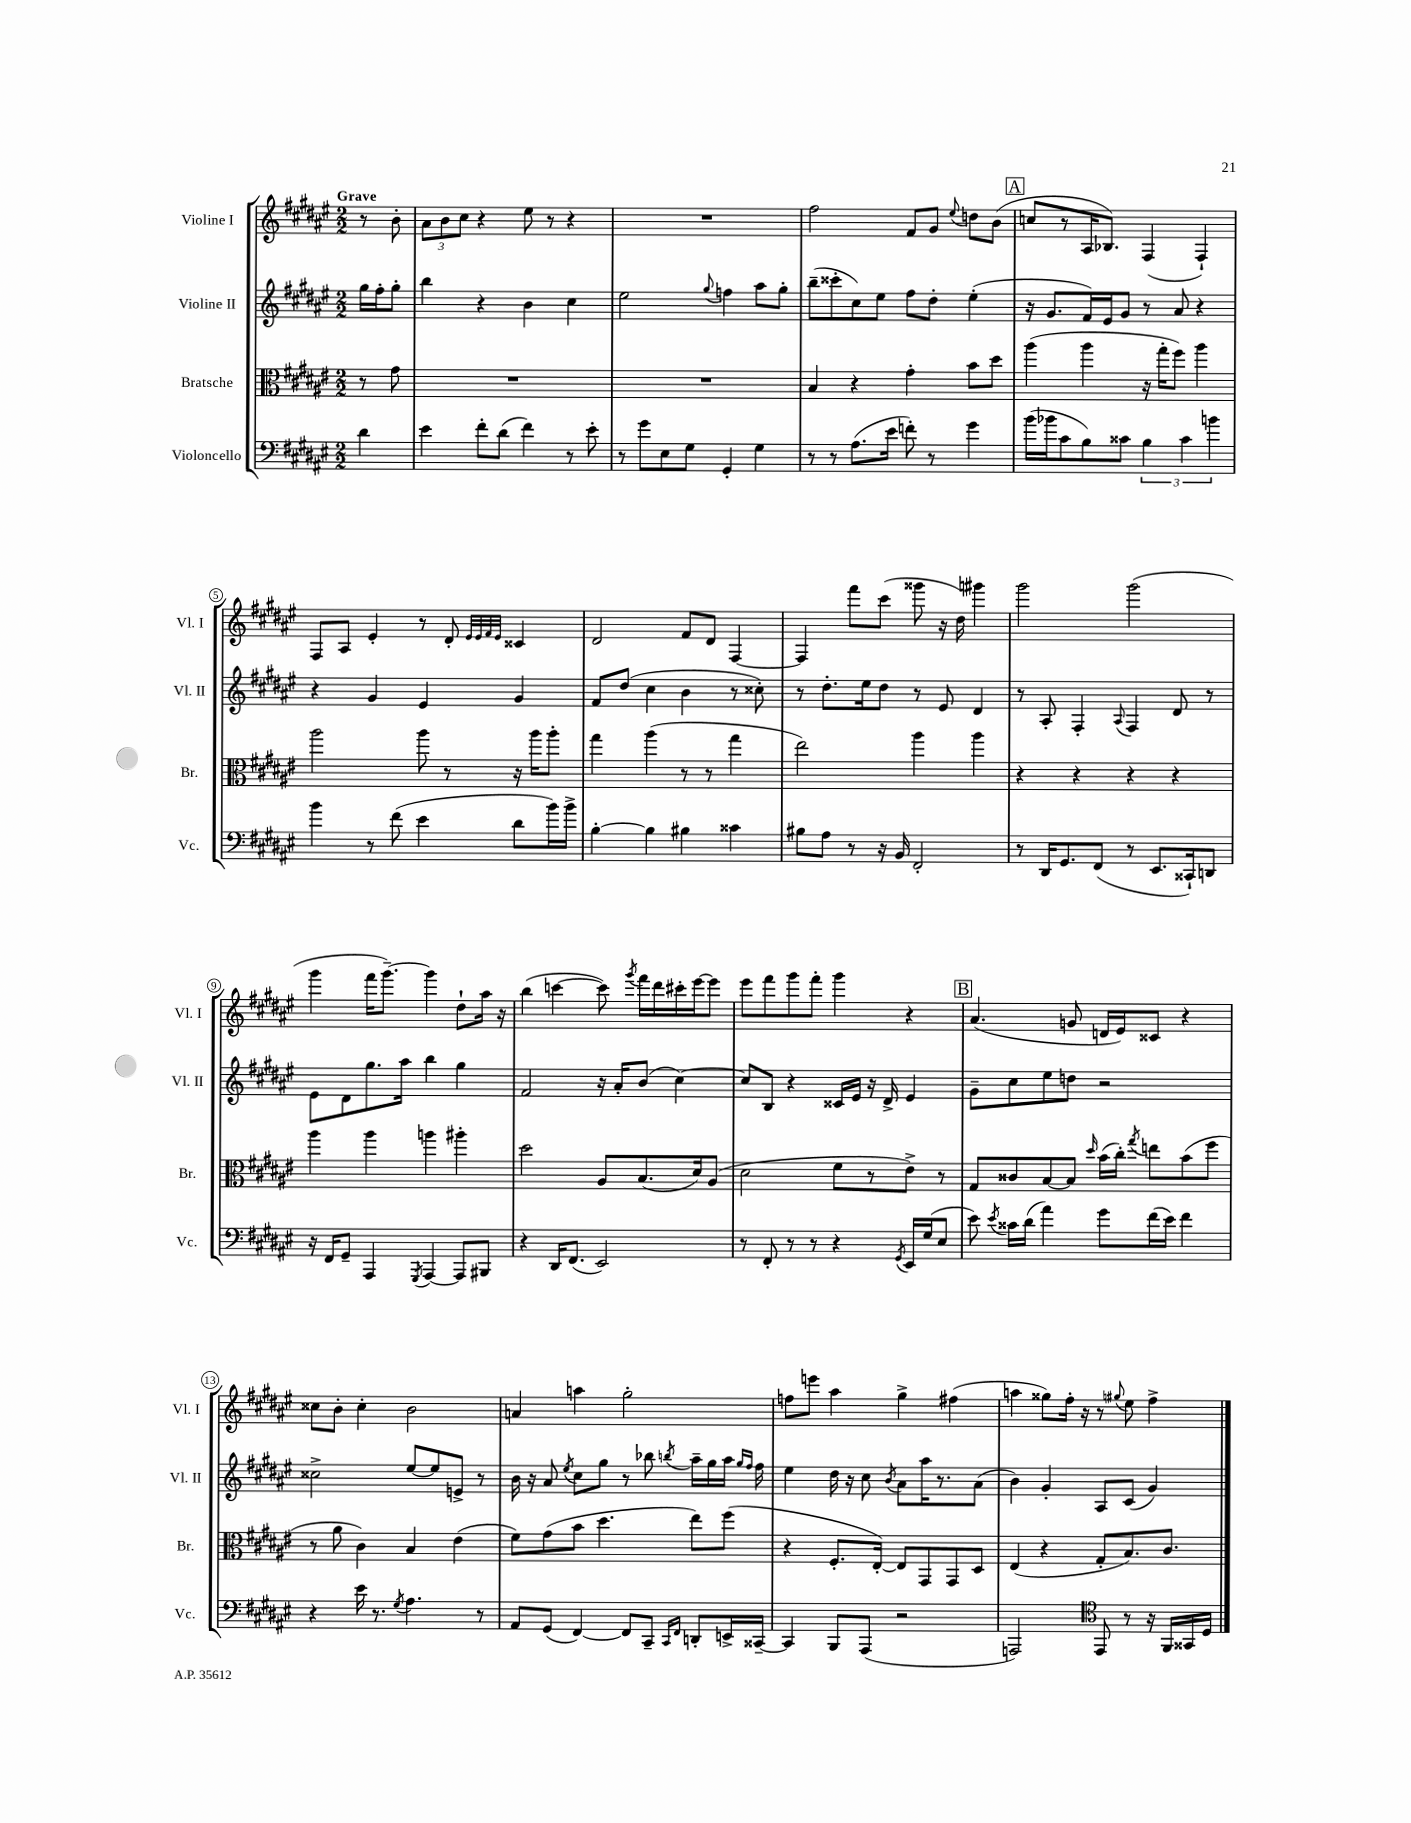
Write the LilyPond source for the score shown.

<<
\new StaffGroup <<
\new Staff = "s0" \with { instrumentName = "Violine I" shortInstrumentName = "Vl. I" } {
    \clef treble \key fis \major \numericTimeSignature \time 2/2 \partial 4 \tempo "Grave"
    \autoBeamOff r8 b'8-. |
    \tuplet 3/2 { ais'8[ b'8 cis''8] } r4 eis''8 r8 r4 |
    R1 |
    fis''2 fis'8[ gis'8] \appoggiatura { eis''8 } d''8[ b'8]( |
    \mark \markup { \box "A" } c''8[ r8 ais16 bes8.]) fis4( fis4-!) |
    fis8[ ais8] eis'4-. r8 dis'8-. \grace { eis'32[ eis'32 fis'32 eis'32] } cisis'4 |
    dis'2 fis'8[ dis'8] fis4~ |
    fis4 fis'''8[ cis'''8]( gisis'''8 r16 dis''16) gis'''4 |
    gis'''2 gis'''2( |
    gis'''4 fis'''16[ gis'''8.]~--) gis'''4 dis''8[-! ais''16] r16 |
    b''4( c'''4~ c'''8) \acciaccatura { gis'''8 } fis'''16[ dis'''16 cis'''16-. eis'''16~ eis'''8] |
    eis'''8[ fis'''8 gis'''8 fis'''8]-. gis'''4 r4 |
    \mark \markup { \box "B" } ais'4.( g'8 d'16[ eis'16) cisis'8] r4 |
    cisis''8[ b'8]-. cisis''4-. b'2 |
    a'4 a''4 gis''2-. |
    f''8[ e'''8] ais''4 gis''4-> fis''4( |
    a''4 gisis''8[) fis''16]-. r16 r8 \appoggiatura { gis''8 } eis''8 fis''4-> \bar "|." |
}
\new Staff = "s1" \with { instrumentName = "Violine II" shortInstrumentName = "Vl. II" } {
    \clef treble \key fis \major \numericTimeSignature \time 2/2 \partial 4
    \autoBeamOff gis''16[ fis''16-. gis''8]-. |
    b''4 r4 b'4 cis''4 |
    eis''2 \appoggiatura { gis''8 } f''4 ais''8[ gis''8]-. |
    b''8[--( cisis'''8-. cis''8) eis''8] fis''8[ dis''8]-. eis''4-.( |
    \mark \markup { \box "A" } r16 gis'8.[ fis'16) eis'16 gis'8] r8 ais'8 r4 |
    r4 gis'4 eis'4 gis'4 |
    fis'8[ dis''8]( cis''4 b'4 r8 cisis''8-.) |
    r8 dis''8.[-. eis''16 dis''8] r8 eis'8 dis'4 |
    r8 ais8-. fis4-. \appoggiatura { ais8 } fis4 dis'8 r8 |
    eis'8[ dis'8 gis''8. ais''16] b''4 gis''4 |
    fis'2 r16 ais'16[-. b'8]( cis''4~) |
    cis''8[ b8] r4 cisis'16[ eis'16] r16 dis'16-> eis'4 |
    \mark \markup { \box "B" } gis'8[-- cis''8 eis''8 d''8] r2 |
    cisis''2-> eis''8[~ eis''8 e'8]-> r8 |
    b'16 r16 ais'8 \acciaccatura { eis''8 } cis''8[ gis''8] r8 bes''8 \acciaccatura { b''8 } ais''16[-- gis''16 ais''16] \grace { gis''16[ fis''16] } fis''16 |
    eis''4 dis''16 r16 cis''8 \acciaccatura { b'8 } ais'8[ ais''16 r8. ais'8]( |
    b'4) gis'4-. ais8[ cis'8]( gis'4) \bar "|." |
}
\new Staff = "s2" \with { instrumentName = "Bratsche" shortInstrumentName = "Br." } {
    \clef alto \key fis \major \numericTimeSignature \time 2/2 \partial 4
    \autoBeamOff r8 gis'8 |
    R1 |
    R1 |
    b4 r4 gis'4-. b'8[ dis''8] |
    \mark \markup { \box "A" } ais''4( ais''4 r16 gis''16[-. fis''8]) ais''4 |
    ais''2 ais''8 r8 r16 ais''16[ ais''8]-. |
    gis''4 ais''4( r8 r8 gis''4 |
    eis''2) ais''4 ais''4 |
    r4 r4 r4 r4 |
    ais''4 ais''4 a''4 ais''4-. |
    dis''2 ais8[ b8.( dis'16) ais8]( |
    dis'2 fis'8[ r8 eis'8]->) r8 |
    \mark \markup { \box "B" } gis8[ cisis'8 b8~ b8] \grace { dis''16 } b'16[( cis''16]-.) \acciaccatura { gis''8 } e''8[ b'8( fis''8] |
    r8 ais'8 cis'4) b4 eis'4( |
    fis'8[) gis'8( b'8] dis''4. eis''8[) fis''8]( |
    r4 fis8.[-. eis16]~-.) eis8[ gis,8 gis,8 dis8] |
    eis4( r4 gis8[-. b8.) cis'8.] \bar "|." |
}
\new Staff = "s3" \with { instrumentName = "Violoncello" shortInstrumentName = "Vc." } {
    \clef bass \key fis \major \numericTimeSignature \time 2/2 \partial 4
    \autoBeamOff dis'4 |
    eis'4 fis'8[-. dis'8]( fis'4) r8 eis'8-. |
    r8 gis'8[ eis8 gis8] gis,4-. gis4 |
    r8 r8 ais8.[( eis'16] f'8-.) r8 gis'4 |
    \mark \markup { \box "A" } b'16[( bes'16 cis'8 b8) cisis'8] \tuplet 3/2 { b4 cisis'4 b'4 } |
    b'4 r8 fis'8( eis'4 dis'8[ b'16) b'16]-> |
    b4~-. b4 bis4 cisis'4 |
    bis8[ ais8] r8 r16 b,16 fis,2-. |
    r8 dis,16[ gis,8. fis,8]( r8 eis,8.[ cisis,16-!) d,8] |
    r16 fis,16[ gis,8]-- ais,,4 \acciaccatura { gis,,8 } ais,,4~ ais,,8[ bis,,8] |
    r4 dis,16[ fis,8.]( eis,2) |
    r8 fis,8-. r8 r8 r4 \acciaccatura { gis,8 } eis,16[ gis16( eis8] |
    \mark \markup { \box "B" } eis'8) \acciaccatura { eis'8 } cisis'16[ dis'16]( ais'4) gis'8[ fis'16( eis'16]) fis'4 |
    r4 eis'16 r8. \acciaccatura { gis8 } ais4. r8 |
    ais,8[ gis,8]( fis,4~) fis,8[ cis,8]-- \grace { cis,16[ fis,16] } d,8[-. e,16-> cisis,16]~-- |
    cisis,4 b,,8[ ais,,8]( r2 |
    a,,2) \clef tenor eis,8 r8 r16 fis,16[ gisis,16 dis16] \bar "|." |
}
>>
>>
\layout { \context { \Score \override BarNumber.stencil = #(make-stencil-circler 0.1 0.3 ly:text-interface::print) } }
